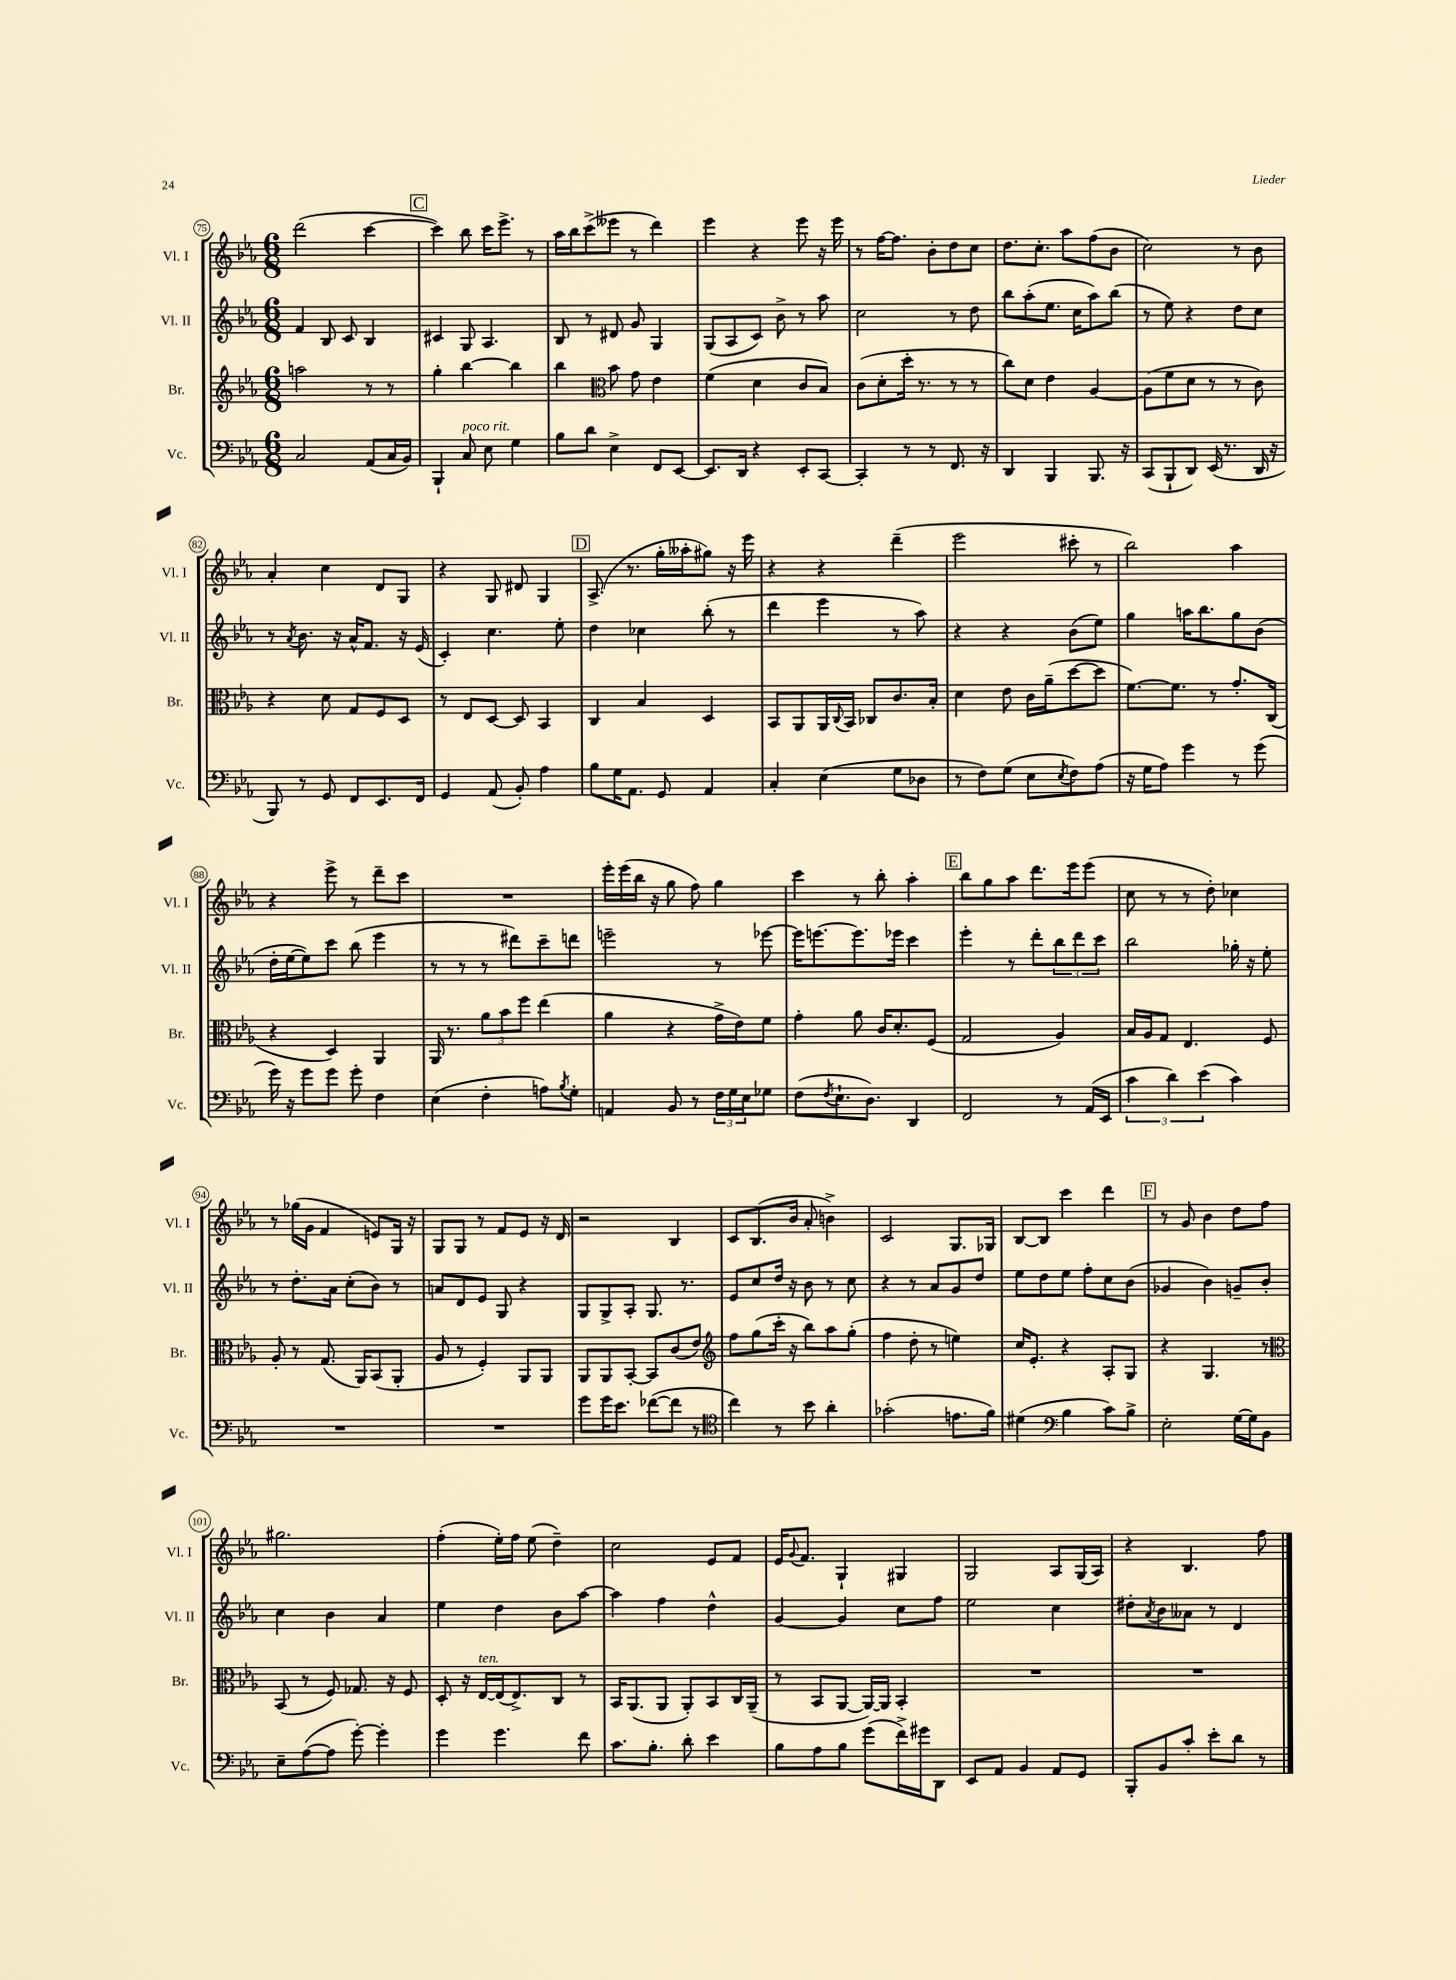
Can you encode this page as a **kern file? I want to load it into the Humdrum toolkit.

**kern	**kern	**kern	**kern
*staff4	*staff3	*staff2	*staff1
*clefF4	*clefG2	*clefG2	*clefG2
*k[b-e-a-]	*k[b-e-a-]	*k[b-e-a-]	*k[b-e-a-]
*M6/8	*M6/8	*M6/8	*M6/8
2C/	2aa\	4f/	(2ddd\
.	.	8B-/	.
.	.	8c/	.
(8AA-/L	8r	4B-/	[4ccc\
16C/L	8r	.	.
16BB-/JJ)	.	.	.
=	=	=	=
4BBB-`/	4gg'\	4c#/	4ccc\])
8C/	[4bb-\	8G/	8bb-\
8E-\	.	4.A-/	16ccc\LK
.	.	.	8.eee-^\J
4G\	4bb-\]	.	.
.	.	.	8r
=	=	=	=
8B-\L	4bb-\	8B-/	16aa-\LL
.	.	.	16bb-\J
8d\J	.	8r	(8ccc^\
*	*clefC3	*	*
4E-^\	8b-\	8d#/	8eee--\J
.	8g\	8g/	8r
8FF/L	4e-\	4G/	4ddd\)
[8EE-/J	.	.	.
=	=	=	=
8.EE-/]L	(4f\	(8G/L	4eee-\
.	.	8A-/	.
16DD/Jk	.	.	.
4r	4d\	8c/J)	4r
.	.	8b-^\	.
8EE-'/L	8c/L	8r	8eee-\
[8CC/J	8B-/J)	8aa-\	16r
.	.	.	16eee-\
=	=	=	=
4CC'/]	(8c\L	2cc\	8r
.	8d'\	.	[16ff\LK
.	.	.	8.ff\]J
8r	16dd'\Jk	.	.
.	8.r	.	.
8r	.	.	8b-'\L
8.FF/	8r	8r	8dd\
.	8r	8dd\	8cc\J
16r	.	.	.
=	=	=	=
4DD/	8cc\L)	8bb-\L	8.dd\L
.	8d\J	(8aa-'\	.
.	.	.	8.cc'\J
4BBB-/	4e-\	8.ee-\J	.
.	.	.	8aa-\L
.	.	16cc\LK	.
8.BBB-/	[4A-/	8aa-\)	(8ff\
.	.	(8bb-\J	8b-\J
16r	.	.	.
=	=	=	=
(8CC/L	(8A-\]L	8r	2cc\)
8BBB-`/	8f\	8ee-\)	.
8DD/J)	8d\J	4r	.
(16EE-/	8r	.	.
8.r	.	.	.
.	8r	8dd\L	8r
16DD/	8c\)	8cc\J	8b-\
16r	.	.	.
=	=	=	=
8BBB-/)	4r	8r	4a-'/
.	.	8qa-/	.
8r	.	8.b-\	.
8GG/	8d\	.	4cc\
.	.	16r	.
8FF/L	8G/L	16a-^^/LK	.
.	.	8.f/J	.
8.EE-/	8F/	.	8d/L
.	8D/J	16r	8G/J
16FF/Jk	.	(16e-/	.
=	=	=	=
4GG/	8r	4c'/)	4r
.	8E-/L	.	.
(8AA-/	[8D/J	4.cc\	8G/
8BB-'/)	8D/]	.	8d#/
4A-\	4BB-/	.	4G/
.	.	8ee-'\	.
=	=	=	=
8B-\L	4C/	4dd\	(8.A-^/
16G\K	.	.	.
8.AA-\J	.	.	8.r
.	4B-/	4cc-\	.
8GG/	.	.	16gg'\LL
.	.	.	16aa--'\J
4AA-/	4D/	(8bb-'\	8gg#\J)
.	.	8r	16r
.	.	.	16eee-\
=	=	=	=
4C'/	8BB-/L	4ddd\	4r
.	8AA-/	.	.
(4E-\	16AA-/L	4eee-\	4r
.	8qqC/	.	.
.	16BB-/JJ	.	.
.	8C-/L	.	.
8G\L	8.c/	8r	(4ddd~\
8D-\J	.	8aa-\)	.
.	16B-'/Jk	.	.
=	=	=	=
8r	4d\	4r	2eee-\
8F\L)	.	.	.
(8G\J	8e-\	4r	.
8E-\L	16c\LL	.	.
.	(16a-~\J	.	.
8qE-/	.	.	.
8F\)	[8dd\	(8b-\L	8ccc#'\
(8A-\J	8dd\]J	8ee-\J)	8r
=	=	=	=
16r	[8.f\L)	4gg\	2bb-\)
16G\LK	.	.	.
8A-\J)	.	.	.
.	8.f\]J	.	.
4g\	.	16aa\LK	.
.	.	8.bb-\	.
.	8r	.	.
8r	8.g'/L	8gg\	4aa-\
(8g\	.	(8b-\J	.
.	(16C/Jk	.	.
=	=	=	=
16g\)	4r	16dd'\LL	4r
16r	.	[16ee-\J	.
8g\L	.	8ee-\])	.
8g\J	4D/)	8ccc\J	8eee-^\
8g'\	.	(8bb-\	8r
4F\	4AA-/	4eee-\	8ddd~\L
.	.	.	8ccc\J
=	=	=	=
(4E-\	16AA-/	8r	2.r
.	8.r	.	.
.	.	8r	.
4F'\	12a-\L	8r	.
.	12b-\	.	.
.	.	8ddd#\L)	.
.	12ff\J	.	.
8A\L)	(4ee-\	8ccc~\	.
8qB-/	.	.	.
8G'\J	.	8ddd\J	.
=	=	=	=
4AA/	4a-\	2eee~\	16eee-'\LL
.	.	.	(16eee-\
.	.	.	16bb-\JJ
.	.	.	16r
8BB-/	4r	.	8gg\
8r	.	.	8ff\)
24F\LL	16g^\LL	8r	4gg\
24G\	.	.	.
.	16e-\J)	.	.
24E-\J	.	.	.
8G-\J	8f\J	[8eee-\	.
=	=	=	=
(8F\L	4g'\	16eee-\]LK	4ccc\
.	.	[8.eee\	.
8qF/	.	.	.
8.E-`\	.	.	.
.	8a-\	8.eee\]	8r
8.D\J)	.	.	.
.	16c/LK	.	8bb-'\
.	8.d'/	16eee-\Jk	.
4DD/	.	4ccc\	4aa-'\
.	(8F/J	.	.
=	=	=	=
2FF/	2G/	4eee-'\	8bb-\L
.	.	.	8gg\
.	.	8r	8aa-\J
.	.	8ddd'\L	8.ddd\L
8r	4A-/)	12bb-\	.
.	.	.	16eee-\k
.	.	12ddd\	.
(16AA-/LL	.	.	(8eee-\J
.	.	12ccc\J	.
16EE-/JJ	.	.	.
=	=	=	=
6c\	16B-/LL	2bb-\	8cc\
.	16A-/J	.	.
.	8G/J	.	8r
6d\)	.	.	.
.	4.E-/	.	8r
(6e-\	.	.	.
.	.	.	8dd'\)
4c\)	.	16gg-'\	4cc-\
.	.	16r	.
.	8F/	8ee-'\	.
=	=	=	=
2.r	8A-'/	8r	8r
.	8r	8.dd'\L	(16gg-\LL
.	.	.	16g\JJ
.	(8.G/	.	4f/
.	.	16a-\Jk	.
.	.	(8cc'\L	.
.	16AA-/LK)	.	.
.	(8BB-/	8b-\J)	8e/L)
.	8AA-'/J	8r	16G/Jk
.	.	.	16r
=	=	=	=
2.r	8A-/	8a/L	8G/L
.	8r	8d/	8G/J
.	4F'/)	8e-/J	8r
.	.	8G/	8f/L
.	8AA-/L	4r	8e-/J
.	8AA-/J	.	16r
.	.	.	16d/
=	=	=	=
8g\L	8AA-/L	8G/L	2r
16g\K	8AA-/	8G^/	.
8.e-\J	.	.	.
.	[8BB-'/J	8A-'/J	.
([8f-\L	8BB-/]L	8.G/	.
8f-\]J	(8c/	.	4B-/
.	.	8.r	.
8r	8e-/J)	.	.
=	=	=	=
*clefC4	*clefG2	*	*
4cc\)	8ff\L	8e-/L	8c/L
.	(8gg\	8cc/	(8.B-/
8r	16ccc'\Jk	16dd/Jk	.
.	16r	16r	16b-/Jk
8b-\	8bb-\L)	8b-\	8a-'/
4a-'\	8aa-\	8r	4b^\)
.	(8gg'\J	8cc\	.
=	=	=	=
(2g-'\	4ff\	4r	2c/
.	8dd'\	8r	.
.	8r	8a-/L	.
8.e\L	4ee\)	8g/	8.G/L
.	.	8dd/J	.
16f\Jk)	.	.	16G-/Jk
=	=	=	=
(4d#\	16cc/LK	8ee-\L	[8B-/L
.	8.e-'/J	.	.
.	.	8dd\	8B-/]J
*clefF4	*	*	*
4B-\	4r	8ee-\J	4ccc\
.	.	8ff'\L	.
8c\L)	8A-'/L	8cc\	4ddd\
8B-^\J	8G/J	(8b-\J	.
=	=	=	=
2E-'\	4r	4g-/	8r
.	.	.	8g/
.	4.G/	4b-\)	4b-\
[16G\LL	.	8g~/L	8dd\L
16G\]J	.	.	.
8BB-\J	8r	8b-'/J	8ff\J
=	=	=	=
*	*clefC3	*	*
8E-~\L	(8BB-/	4cc\	2.gg#\
([8A-\	8r	.	.
8A-\]J	8F/)	4b-\	.
[8g'\)	8.G-/	.	.
4g'\]	.	4a-/	.
.	16r	.	.
.	8F/	.	.
=	=	=	=
4g\	8D'/	4ee-\	(4ff'\
.	16r	.	.
.	[16E-/LL	.	.
4.g\	(16E-/]J	4dd\	16ee-'\LL)
.	8.E-^/)	.	16ff\JJ
.	.	.	(8ee-\
.	8C/J	8b-\L	4dd~\)
8f\	8r	[8aa-\J	.
=	=	=	=
8.c\L	16BB-/LK	4aa-\]	2cc\
.	(8.AA-/	.	.
8.B-'\J	.	.	.
.	8AA-/J	4ff\	.
8d'\	8AA-'/L)	.	.
4e-\	8BB-/	4dd^^\	8e-/L
.	16C/L	.	8f/J
.	(16AA-~/JJ	.	.
=	=	=	=
8B-\L	8r	[4g/	16e-/LK
.	.	.	8qqg/
.	.	.	8.f/J
8A-\	8BB-/L	.	.
8B-\J	[8AA-/J	4g/]	4G`/
(8g\L	16AA-/_LL)	.	.
.	16AA-/]JJ	.	.
16f^\L)	4BB-'/	8cc\L	4G#/
16g#\J	.	.	.
8DD\J	.	8ff\J	.
=	=	=	=
8EE-/L	2.r	2ee-\	2G/
8AA-/J	.	.	.
4BB-/	.	.	.
8AA-/L	.	4cc\	8A-/L
8GG/J	.	.	(16G/L
.	.	.	16A-/JJ)
=	=	=	=
8BBB-'/L	2.r	8dd#'\L	4r
.	.	8qa-/	.
8BB-/	.	8b-\	.
8c'/J	.	8a--\J	4.B-/
8e-'\L	.	8r	.
8d\J	.	4d/	.
8r	.	.	8ff\
==	==	==	==
*-	*-	*-	*-
